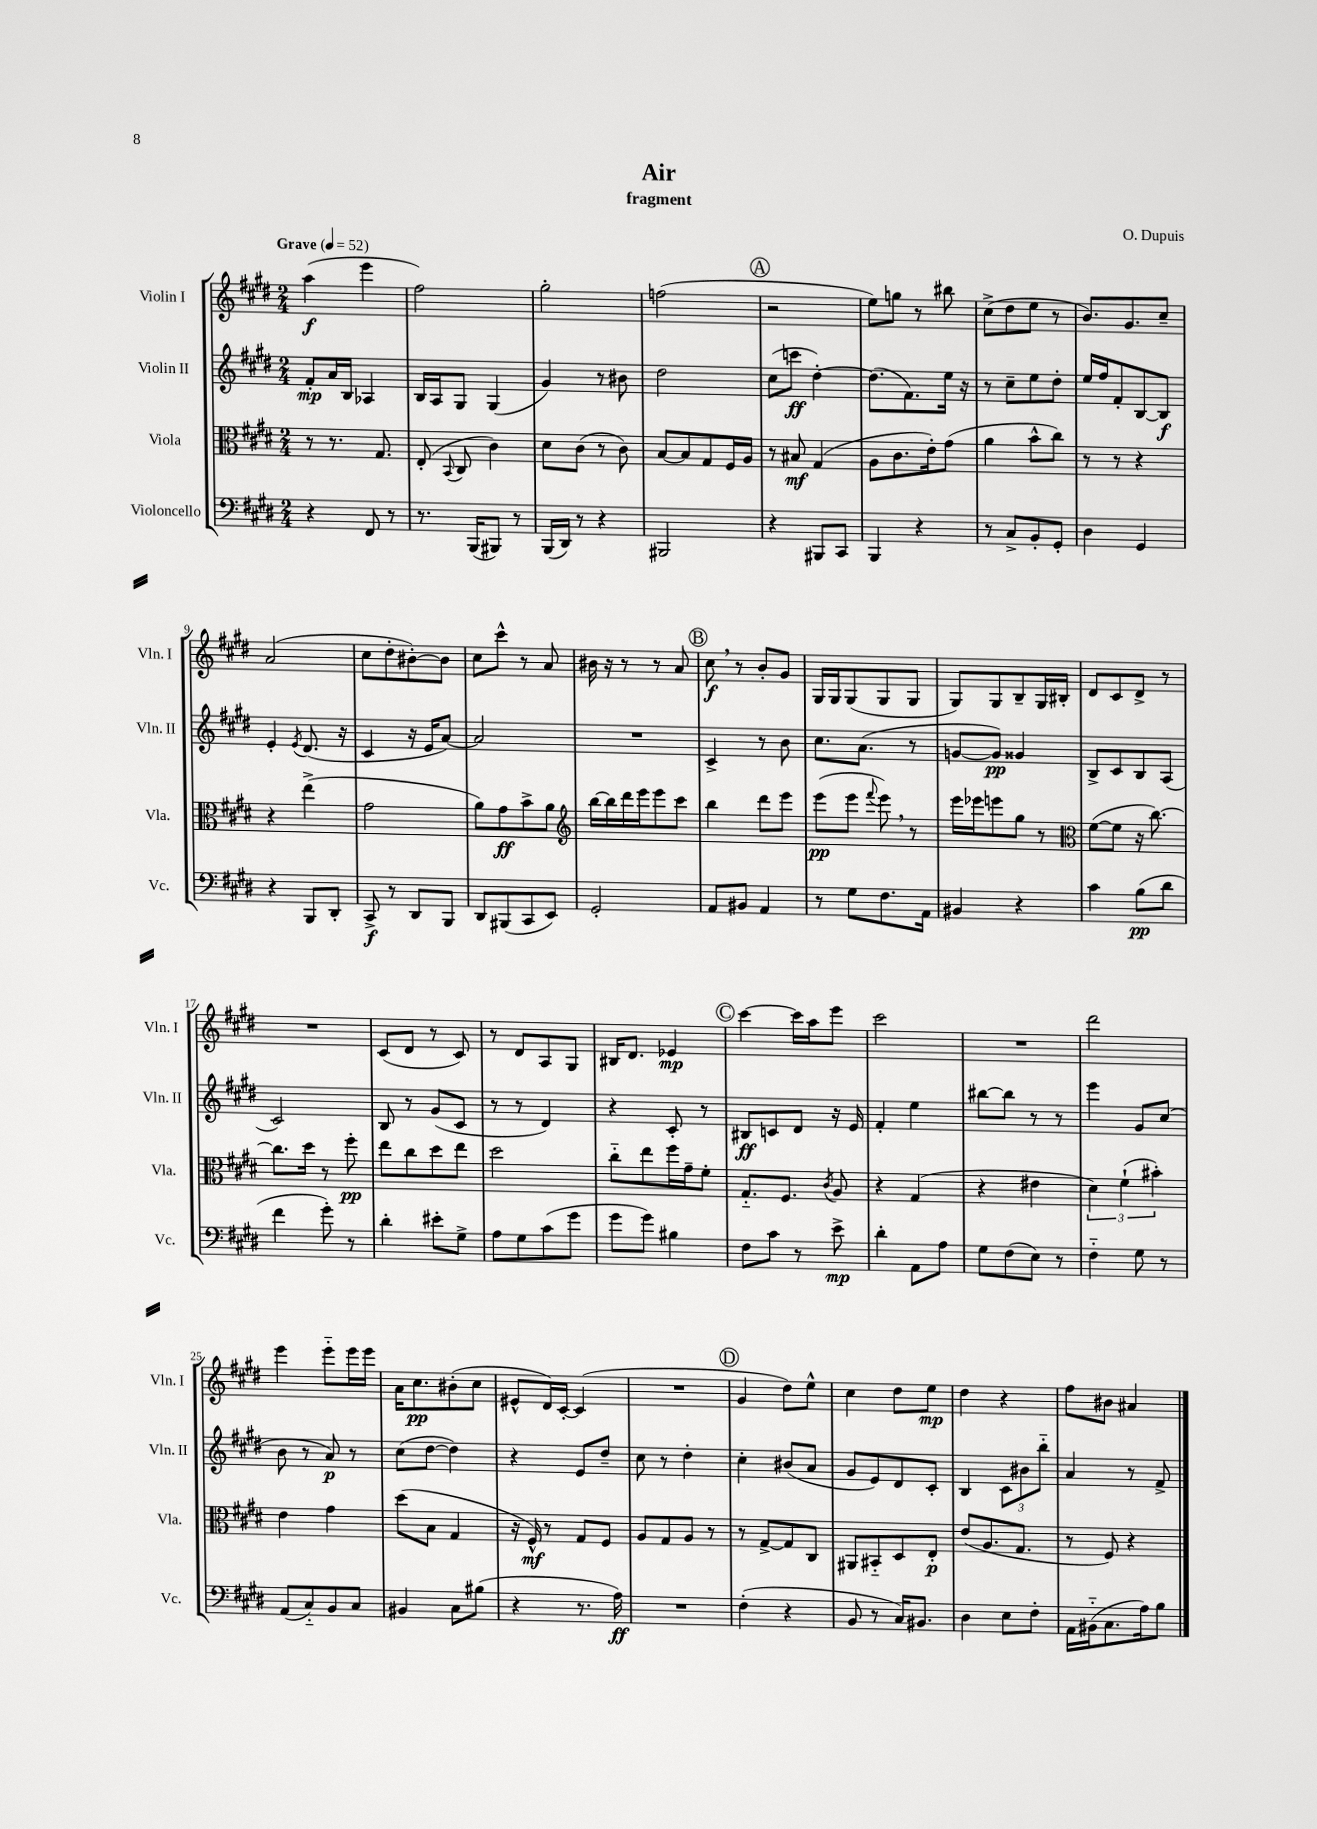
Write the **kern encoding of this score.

**kern	**kern	**kern	**kern
*staff4	*staff3	*staff2	*staff1
*clefF4	*clefC3	*clefG2	*clefG2
*k[f#c#g#d#]	*k[f#c#g#d#]	*k[f#c#g#d#]	*k[f#c#g#d#]
*M2/4	*M2/4	*M2/4	*M2/4
*MM52	*MM52	*MM52	*MM52
4r	8r	8f#'	(4aa
.	8.r	16a	.
.	.	16B	.
8FF#	.	4A-	4eee
.	8.G#	.	.
8r	.	.	.
=	=	=	=
8.r	(8E'	16B	2ff#)
.	.	16A	.
.	8qqBB	.	.
.	8C#	8G#	.
(16BBB	.	.	.
8BBB#)	4c#)	(4G#	.
8r	.	.	.
=	=	=	=
(16BBB	8d#	4g#)	2gg#'
16DD#)	.	.	.
8r	(8c#	.	.
4r	8r	8r	.
.	8c#)	8b#	.
=	=	=	=
2BBB#	[8B	2dd#	(2ff
.	8B]	.	.
.	8G#	.	.
.	16F#	.	.
.	16A	.	.
=	=	=	=
4r	8r	(8cc#	2r
.	8B#	8ccc	.
8BBB#	(4G#	[4dd#')	.
8CC#	.	.	.
=	=	=	=
4BBB	8A	(8.dd#]	8ee)
.	8.c#	.	8gg
.	.	8.f#)	.
4r	.	.	8r
.	16e')	.	.
.	(8g#	16ee	8bb#
.	.	16r	.
=	=	=	=
8r	4a	8r	(8cc#^
8C#^	.	8cc#~	8dd#
8BB'	8b^^	8ee	8ee
8GG#'	8cc#)	8dd#'	8r
=	=	=	=
4D#	8r	16ee	8.b)
.	.	16ff#	.
.	8r	8f#'	.
.	.	.	8.g#
4GG#	4r	[8B	.
.	.	8B]	8cc#~
=	=	=	=
4r	4r	4e'	(2a
.	.	8qe	.
8BBB	(4ee^	(8.d#	.
8DD#'	.	.	.
.	.	16r	.
=	=	=	=
8CC#^	2g#	4c#	8cc#
8r	.	.	8dd#'
8DD#	.	16r	[8b#')
.	.	16e	.
8BBB	.	[8a)	8b#]
=	=	=	=
8DD#	8a)	2a]	8cc#
(8BBB#	8g#	.	8ccc#^^
8CC#	8b^	.	8r
8EE)	8a	.	8a
=	=	=	=
*	*clefG2	*	*
2GG#'	[16bb	2r	16b#
.	16bb]	.	16r
.	16ddd#	.	8r
.	16eee	.	.
.	8eee	.	8r
.	8ccc#	.	8a
=	=	=	=
8AA	4bb	4c#^	8cc#
8BB#	.	.	8r
4AA	8ddd#	8r	8b'
.	8eee	8b	8g#
=	=	=	=
8r	(8eee	8.cc#	16G#
.	.	.	16G#
8G#	8eee	.	(8G#
.	.	(8.a	.
.	8qqfff#	.	.
8.F#	8eee)	.	8G#
.	8r	8r	8G#
16AA	.	.	.
=	=	=	=
4BB#	16eee	[8g	8G#)
.	16eee-	.	.
.	8eee	8g])	8G#
4r	8gg#	4g##	8B~
.	8r	.	16G#
.	.	.	16B#'
=	=	=	=
*	*clefC3	*	*
4c#	([8f#	8B^	8d#
.	8f#]	8c#	8c#
(8B	16r	8B	8d#^
.	[8.cc#)	.	.
8d#	.	(8A	8r
=	=	=	=
4f#	8.cc#]	2c#)	2r
.	16dd#	.	.
8g#')	8r	.	.
8r	8ff#'	.	.
=	=	=	=
4d#'	8ee	8B	(8c#
.	8cc#	8r	8d#
8e#'	8dd#	(8g#	8r
8G#^	8ee	8c#	8c#)
=	=	=	=
8A	2dd#	8r	8r
8G#	.	8r	8d#
(8c#	.	4d#)	8A
8g#	.	.	8G#
=	=	=	=
8g#	8cc#'~	4r	16B#
.	.	.	8.d#
8g#)	8ee	.	.
4B#	16ff#	8c#'	4e-
.	16g#~	.	.
.	8f#'	8r	.
=	=	=	=
8F#	8.G#'~	8B#	[4ccc#
8c#	.	8c	.
.	8.F#	.	.
8r	.	8d#	16ccc#]
.	.	.	16aa
.	8qc#	.	.
8e^	8A	16r	8eee
.	.	16e	.
=	=	=	=
4d#'	4r	4f#'	2ccc#
8AA	(4G#	4ee	.
8A	.	.	.
=	=	=	=
8G#	4r	[8bb#	2r
(8F#	.	8bb#]	.
8E)	4e#	8r	.
8r	.	8r	.
=	=	=	=
4F#'~	6d#)	4eee	2ddd#
.	(6f#`	.	.
8G#	.	8g#	.
.	6b#')	.	.
8r	.	(8cc#	.
=	=	=	=
(8AA	4e	8b	4eee
8C#'~)	.	8r	.
8BB	4g#	8a)	8eee'~
8C#	.	8r	16eee
.	.	.	16eee
=	=	=	=
4BB#	(8dd#	(8cc#	16a
.	.	.	8.cc#
.	8B	[8dd#	.
8C#	4G#	4dd#])	(8b#'
(8B#	.	.	8cc#
=	=	=	=
4r	16r	4r	8e#^^
.	16F#^^)	.	.
.	8r	.	16d#)
.	.	.	[16c#'
8.r	8G#	8e	(4c#]
.	8F#	8dd#~	.
16A)	.	.	.
=	=	=	=
2r	8A	8cc#	2r
.	8G#	8r	.
.	8A	4dd#'	.
.	8r	.	.
=	=	=	=
(4F#'	8r	4cc#'	4g#
.	[8G#^	.	.
4r	8G#]	(8b#	8dd#)
.	8C#	8a	8ee^^
=	=	=	=
8BB	8AA#	8g#	4cc#
8r	8BB#'~	8e)	.
16C#)	8D#	8d#	8dd#
8.BB#	.	.	.
.	8E'	8c#'	8ee
=	=	=	=
4D#	(8e	4B	4dd#
.	8.A	.	.
8E	.	12c#	4r
.	8.G#	.	.
.	.	12b#	.
8F#'	.	.	.
.	.	12bb'~	.
=	=	=	=
16AA	8r	4a	8ff#
(16BB#'~	.	.	.
8.C#	8F#)	.	8b#
.	4r	8r	4a#
16A)	.	.	.
8B	.	8f#^	.
==	==	==	==
*-	*-	*-	*-
